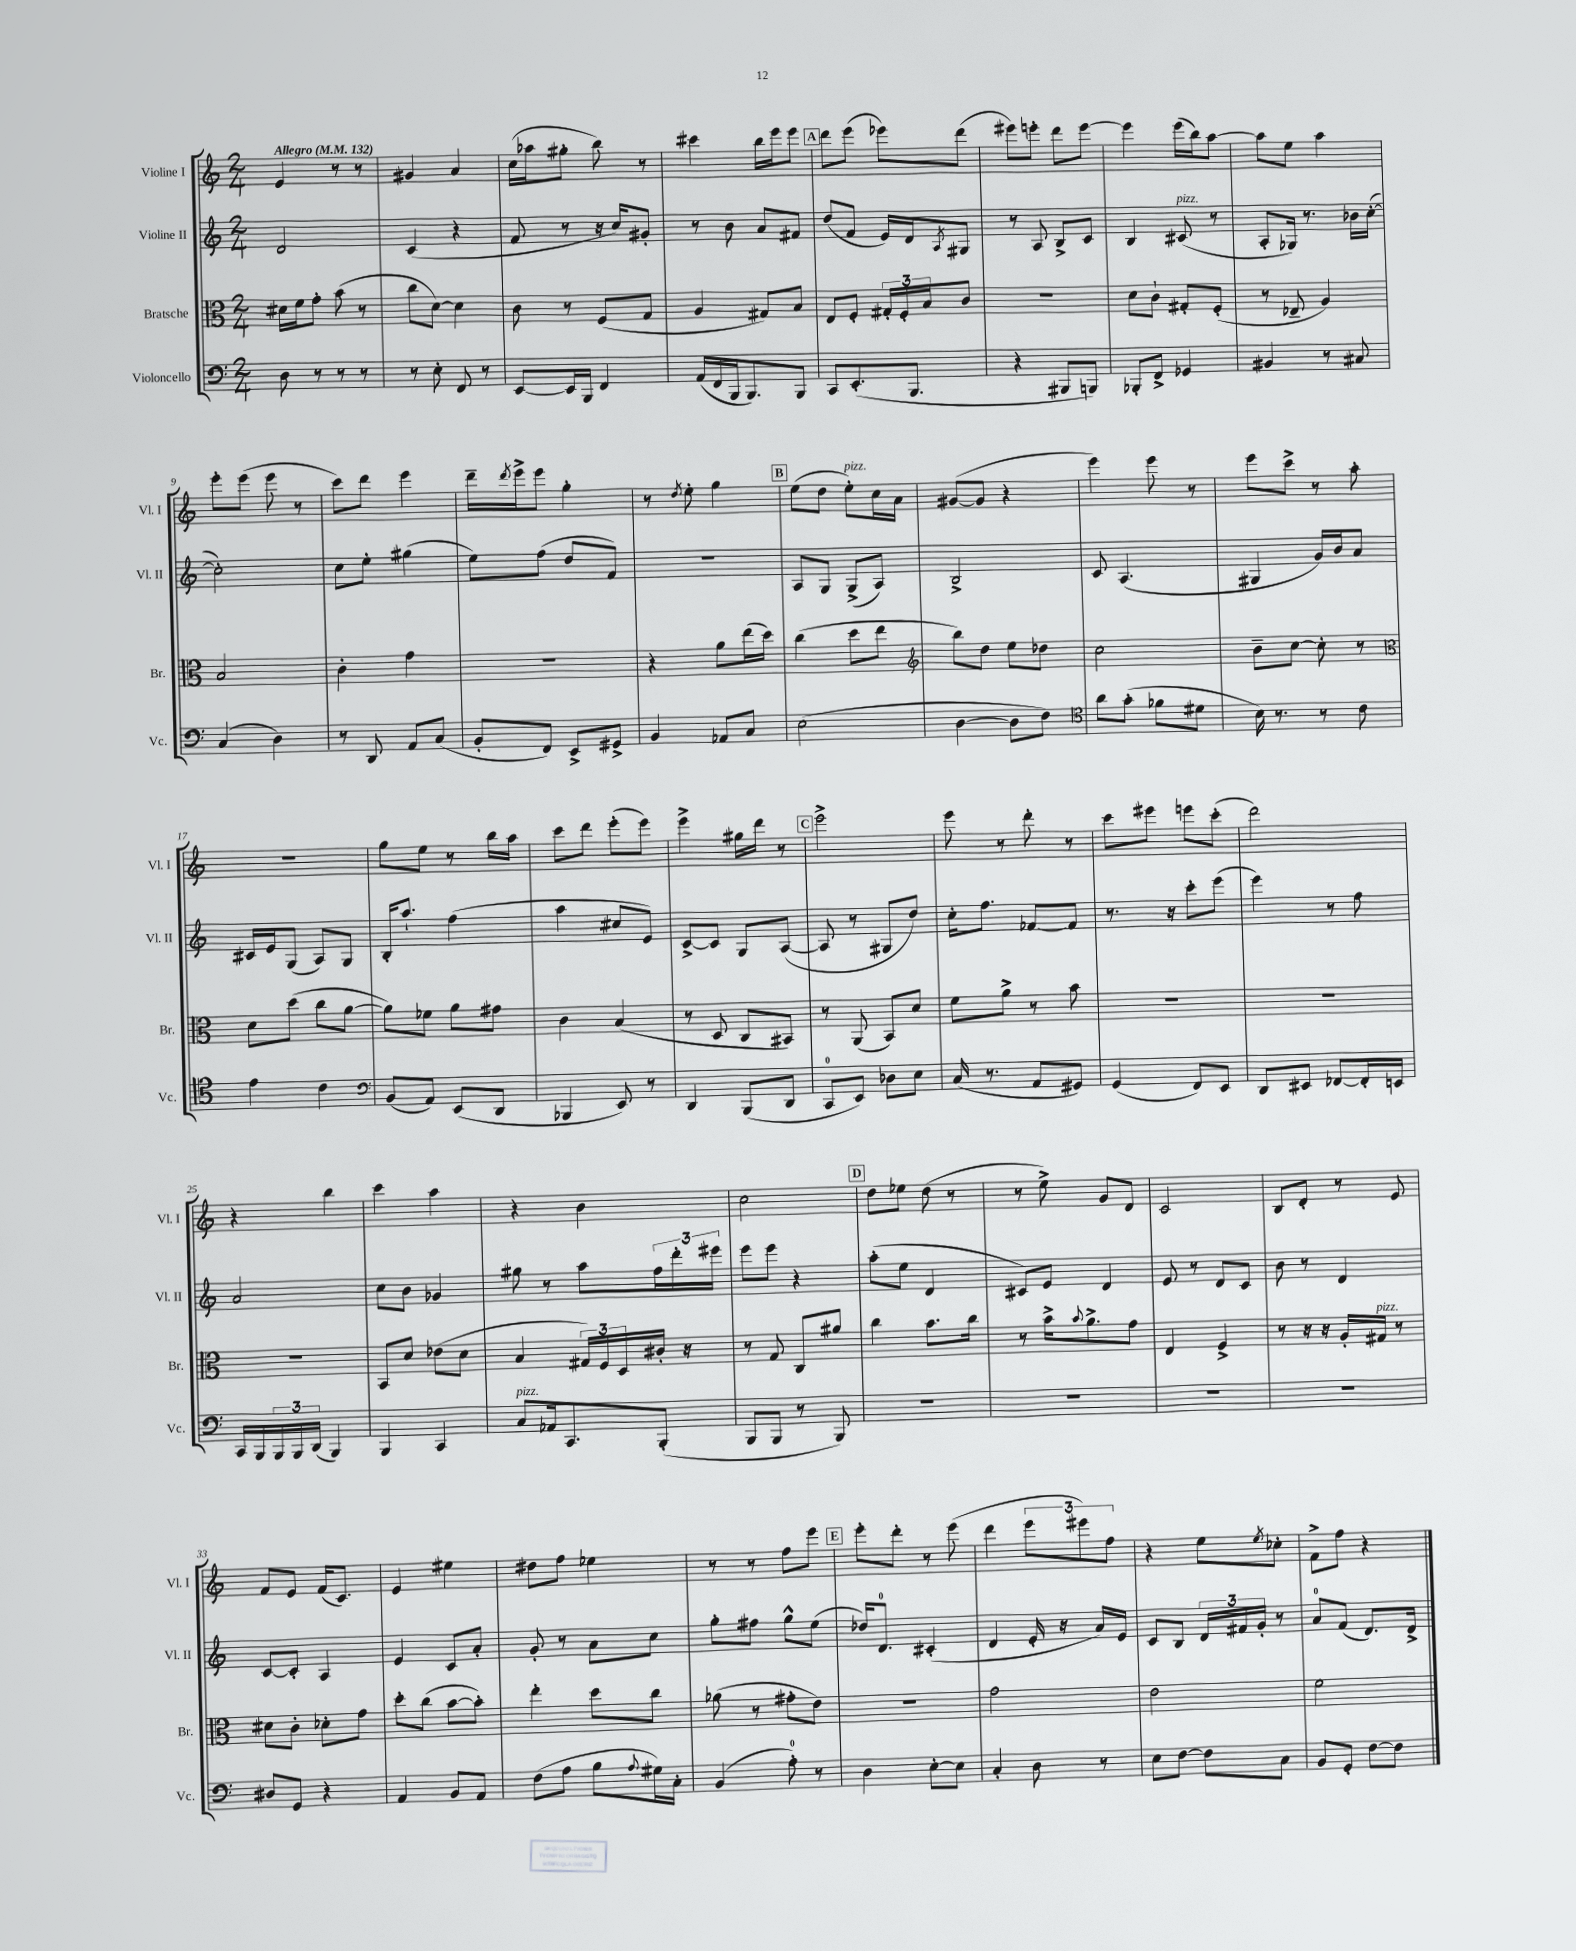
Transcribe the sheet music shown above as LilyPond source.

<<
\new StaffGroup <<
\new Staff = "s0" \with { instrumentName = "Violine I" shortInstrumentName = "Vl. I" } {
    \clef treble \key c \major \numericTimeSignature \time 2/4 \tempo "Allegro" 4 = 132
    e'4 r8 r8 |
    gis'4 a'4 |
    c''16( aes''16 gis''8-. b''8) r8 |
    cis'''4 b''16 e'''16 e'''8 |
    \mark \markup { \box "A" } d'''8 e'''8( ees'''8) d'''8( |
    eis'''8) e'''8-. d'''8 e'''8~ |
    e'''4 e'''16( b''16) a''8~ |
    a''8 e''8 a''4 |
    e'''8-. e'''8( e'''8 r8 |
    c'''8) d'''8 e'''4 |
    d'''16-- \acciaccatura { d'''8 } e'''16-> e'''8 g''4-. |
    r8 \acciaccatura { d''8 } e''8-. g''4 |
    \mark \markup { \box "B" } e''8( d''8 e''8-.^\markup { \italic "pizz." }) c''16 a'16 |
    gis'8~( gis'8 r4 |
    e'''4) e'''8 r8 |
    e'''8 c'''8-> r8 a''8-. |
    R2 |
    g''8 e''8 r8 b''16 a''16 |
    c'''8 d'''8 e'''8-.( e'''8) |
    e'''4-> gis''16 d'''16 r8 |
    \mark \markup { \box "C" } e'''2-> |
    e'''8 r8 d'''8-. r8 |
    c'''8 eis'''8 e'''8 c'''8-.( |
    d'''2) |
    r4 b''4 |
    c'''4 a''4 |
    r4 b'4 |
    c''2 |
    \mark \markup { \box "D" } d''8 ees''8 d''8( r8 |
    r8 e''8->) g'8 d'8 |
    c'2 |
    b8 d'8-. r8 e'8 |
    f'8 e'8 f'16( c'8.) |
    e'4 eis''4 |
    dis''8 f''8 ees''4 |
    r8 r8 f''8 e'''8 |
    \mark \markup { \box "E" } e'''8-. d'''8-. r8 e'''8( |
    d'''4 \tuplet 3/2 { e'''8 eis'''8) f''8 } |
    r4 e''8 \acciaccatura { e''8 } ces''8-. |
    f'8-> f''8 r4 \bar "|." |
}
\new Staff = "s1" \with { instrumentName = "Violine II" shortInstrumentName = "Vl. II" } {
    \clef treble \key c \major \numericTimeSignature \time 2/4
    d'2 |
    c'4( r4 |
    f'8 r8 r16 c''16) gis'8-. |
    r8 b'8 a'8 fis'8 |
    \mark \markup { \box "A" } d''8( f'8 e'16) d'16 \acciaccatura { a8 } gis8 |
    r8 a8 b8-> c'8 |
    b4 cis'8^\markup { \italic "pizz." }( r8 |
    a8-. ges16) r8. bes'16 c''16~-.( |
    c''2-.) |
    c''8 e''8-. gis''4( |
    e''8) f''8( d''8 f'8) |
    R2 |
    \mark \markup { \box "B" } a8 g8 g8->( a8) |
    b2-> |
    c'8 a4.( |
    gis4 g'16) b'16 a'8 |
    cis'16 e'16 g8( a8) g8 |
    b16-. a''8.-! f''4( |
    a''4 cis''8 e'8) |
    c'8~-> c'8 g8 a8~( |
    \mark \markup { \box "C" } a8 r8 gis8 d''8) |
    c''16-. f''8. fes'8~ fes'8 |
    r8. r16 c'''8-. e'''8( |
    e'''4) r8 f''8 |
    a'2 |
    c''8 b'8 ges'4 |
    gis''8 r8 a''8 \tuplet 3/2 { f''16 d'''16-. eis'''16 } |
    e'''8 e'''8 r4 |
    \mark \markup { \box "D" } a''8-.( e''8 d'4 |
    cis'8) e'8 d'4 |
    e'8 r8 d'8 c'8 |
    b'8 r8 d'4 |
    c'8~ c'8-. a4 |
    e'4 c'8 a'8-. |
    g'8-. r8 a'8 c''8 |
    g''8-. fis''8 g''8-^ e''8( |
    \mark \markup { \box "E" } des''16) d'8.-0 cis'4-.( |
    d'4 e'16-. r16 a'16) e'16 |
    c'8 b8 \tuplet 3/2 { d'16 fis'16 g'16-. } r8 |
    a'8-0 f'8( d'8.) d'16-> \bar "|." |
}
\new Staff = "s2" \with { instrumentName = "Bratsche" shortInstrumentName = "Br." } {
    \clef alto \key c \major \numericTimeSignature \time 2/4
    dis'16 f'16 g'8-. b'8( r8 |
    c''8 d'8~) d'4 |
    c'8 r8 f8( g8 |
    a4 gis8) b8 |
    \mark \markup { \box "A" } e8 f8-. \tuplet 3/2 { gis16-. f16-. b16 } c'8 |
    R2 |
    d'8 c'8-! gis8-. f8-.( |
    r8 ees8-- a4) |
    b2 |
    c'4-. g'4 |
    R2 |
    r4 a'8 e''16( d''16) |
    \mark \markup { \box "B" } c''4( d''8 e''8 |
    \clef treble b''8) d''8 e''8 des''8 |
    c''2 |
    b'8-- c''8~ c''8-. r8 |
    \clef alto d'8 d''8( c''8 a'8~ |
    a'8) fes'8 a'8 gis'8 |
    c'4 b4( |
    r8 d8 c8 bis,8) |
    \mark \markup { \box "C" } r8 a,8( b,8) d'8 |
    f'8 a'8-> r8 b'8 |
    R2 |
    R2 |
    R2 |
    b,8 d'8 ees'8( d'8 |
    b4 \tuplet 3/2 { gis16) f16 d16 } cis'16-. r16 |
    r8 g8 c8 ais'8 |
    \mark \markup { \box "D" } c''4 b'8. c''16 |
    r8 b'16-> \appoggiatura { b'8 } a'8.-> g'8 |
    e4 f4-> |
    r8 r16 r16 a16-. gis16^\markup { \italic "pizz." } r8 |
    dis'8 c'8-. des'8-. g'8 |
    d''8-. c''8( b'8~ b'8-.) |
    e''4-. d''8 c''8 |
    aes'8( r8 gis'8-. e'8) |
    \mark \markup { \box "E" } R2 |
    g'2 |
    e'2 |
    f'2 \bar "|." |
}
\new Staff = "s3" \with { instrumentName = "Violoncello" shortInstrumentName = "Vc." } {
    \clef bass \key c \major \numericTimeSignature \time 2/4
    d8 r8 r8 r8 |
    r8 e8-. f,8 r8 |
    e,8~ e,16 b,,16 f,4 |
    a,16( f,16 b,,16 b,,8.) b,,8 |
    \mark \markup { \box "A" } c,8 e,8.-.( b,,8. |
    r4 bis,,8 b,,8) |
    bes,,8-. f,8-> ges,4 |
    bis,4 r8 cis8 |
    c4( d4) |
    r8 d,8 a,8 c8( |
    b,8-. f,8) e,8-> gis,8-> |
    b,4 aes,8 c8 |
    \mark \markup { \box "B" } e2( |
    d4~ d8 f8) |
    \clef tenor a'8 g'8-.( fes'8 dis'8 |
    b16) r8. r8 c'8 |
    e'4 c'4 |
    \clef bass b,8( a,8) e,8( d,8 |
    bes,,4 e,8) r8 |
    d,4 b,,8( d,8 |
    \mark \markup { \box "C" } c,8-0 e,8) des8 e8 |
    c16( r8. a,8 gis,8) |
    g,4( f,8) e,8 |
    d,8 eis,8 fes,8~ fes,16-. e,16 |
    c,16 b,,16 \tuplet 3/2 { b,,16 b,,16 d,16( } b,,4) |
    b,,4 c,4 |
    c8^\markup { \italic "pizz." } aes,16 c,8. b,,8-.( |
    b,,8 b,,8 r8 b,,8) |
    \mark \markup { \box "D" } R2 |
    R2 |
    R2 |
    R2 |
    dis8 g,8 r4 |
    a,4 b,8 a,8 |
    f8( a8 b8 \appoggiatura { a8 } gis16) c16-. |
    b,4( a8-0-.) r8 |
    \mark \markup { \box "E" } d4 e8~-. e8 |
    c4-. d8 r8 |
    e8 f8~ f8 c8 |
    b,8 g,8-. f8~ f8 \bar "|." |
}
>>
>>
